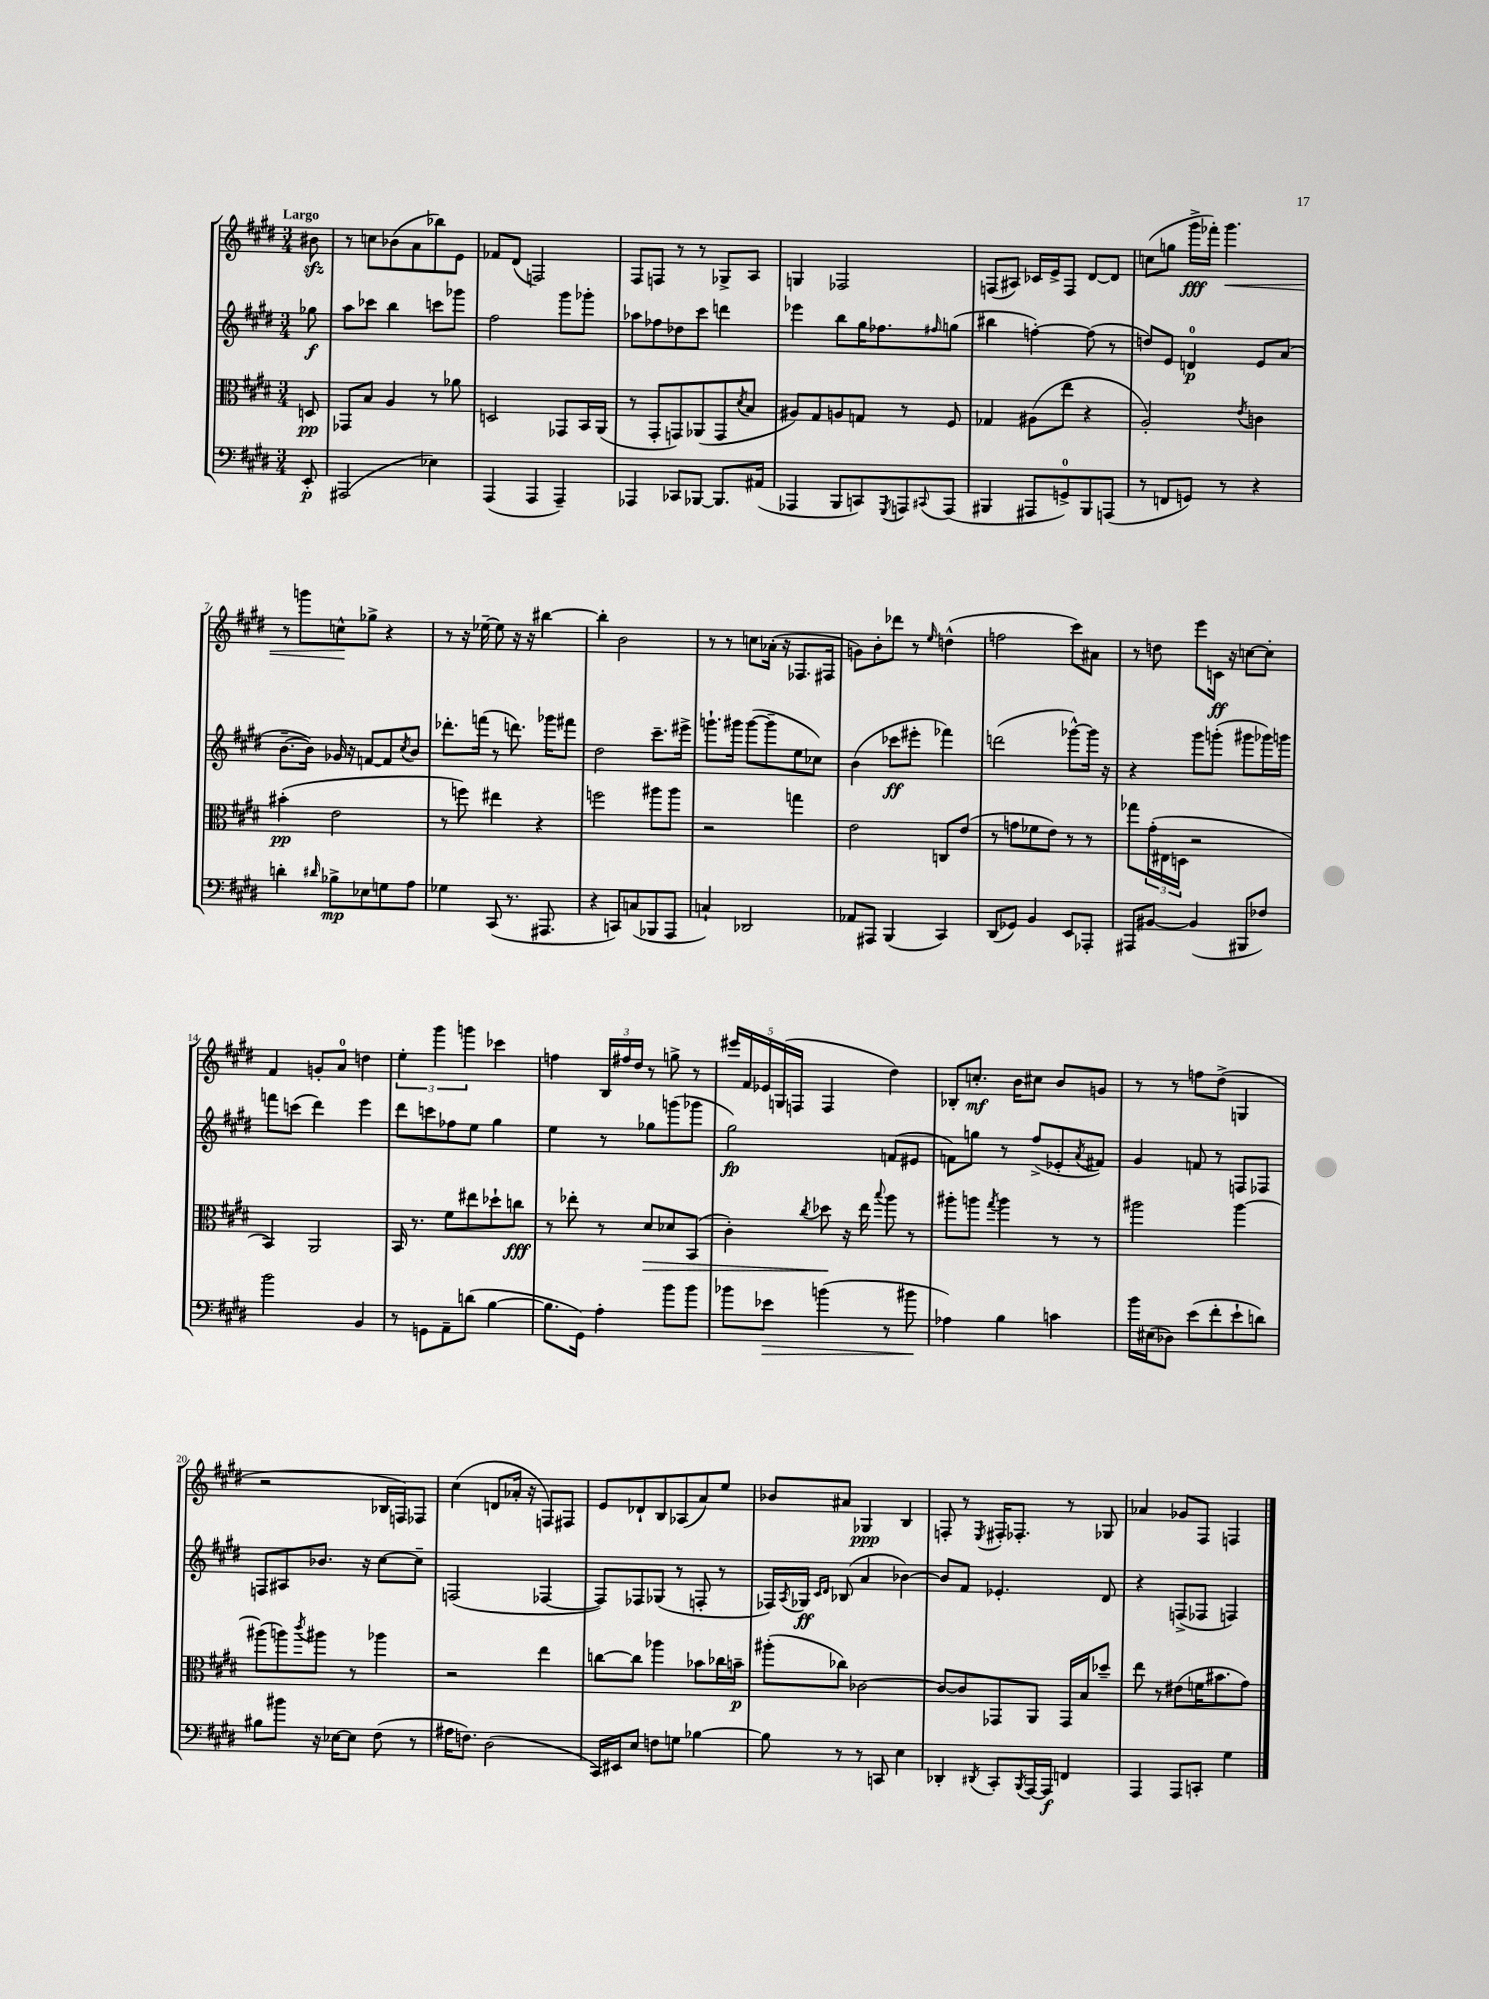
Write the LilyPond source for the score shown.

<<
\new StaffGroup <<
\new Staff = "s0" {
    \clef treble \key e \major \numericTimeSignature \time 3/4 \partial 8 \tempo "Largo"
    bis'8\sfz |
    r8 c''8 bes'8( a'8 bes''8) e'8 |
    fes'8 dis'8( f2) |
    fis8 f8 r8 r8 ges8-> a8 |
    g4 fes2 |
    f8( ais8) ces'16 e'16-> f8 dis'8~ dis'8 |
    c''8( g''8 gis'''16->\fff fes'''16-.) gis'''4.\< |
    r8 g'''8 c''8-^\! ges''8-> r4 |
    r8 r16 ees''16~-- ees''8 r16 r16 bis''4~ |
    bis''4-. b'2 |
    r8 r8 c''8 aes'16-.( r16 fes8. fis16 |
    g'8) b'8-. des'''8 r8 \grace { e''16 } d''4-^( |
    f''2 cis'''8) ais'8 |
    r8 d''8 e'''8 c'16\ff r16 c''8~ c''8-. |
    fis'4 g'8-. a'8-0 d''4 |
    \tuplet 3/2 { e''4-. gis'''4 g'''4 } ces'''4 |
    f''4 \tuplet 3/2 { b16 fis''16 dis''16 } r8 g''8-> r8 |
    \tuplet 5/4 { eis'''16 fis'16 ees'16 g16( f16 } f4 dis''4) |
    bes8-. c''8.-.\mf b'16 cis''8 b'8 g'8 |
    r8 r8 f''8 dis''8->( g4 |
    r2 bes16 f16) fes8 |
    cis''4( d'8 aes'16-. r16 f8) fis8 |
    e'8 des'8-! b8 aes8( a'8) e''8 |
    bes'8 ais'8 ges4\ppp b4 |
    f8-. r8 \acciaccatura { e8 } fis16-. fes8.-. r8 ges8 |
    aes'4 ges'8 fis8 f4 \bar "|." |
}
\new Staff = "s1" {
    \clef treble \key e \major \numericTimeSignature \time 3/4 \partial 8
    ges''8\f |
    a''8 ces'''8 b''4 c'''8 ges'''8 |
    fis''2 gis'''8 ges'''8-. |
    aes''8 fes''8 des''8 cis'''8 d'''4 |
    ees'''4 b''8 gis''16 fes''8. \grace { fis''16 } g''8( |
    bis''4 f''4~-.) f''8( r8 |
    d''8) e'8 d'4-0\p e'8 a'8( |
    b'8.~-- b'16) ges'16 r16 f'8~ f'8 \acciaccatura { cis''8 } b'8 |
    des'''8.-. f'''16( r8 d'''8.) ges'''16 fis'''8 |
    dis''2 cis'''8.-- eis'''16-> |
    g'''8.-! gis'''16 gis'''8~( gis'''8-- e''8 ces''8) |
    b'4( ces'''8\ff eis'''8-. fes'''4) |
    d'''2( ges'''8~-^) ges'''16 r16 |
    r4 gis'''8 g'''8-.( gis'''8 ges'''16) g'''16 |
    f'''8 c'''8( dis'''4) e'''4 |
    dis'''8 c'''8 fes''8 e''8 gis''4 |
    e''4 r8 ges''8 g'''8( ges'''8 |
    gis''2\fp) f'8( eis'8 |
    f'8) g''8 r8 fis''8->( ees'8-. \acciaccatura { a'8 } fis'8) |
    gis'4 f'8 r8 f8 fes8 |
    f8 ais8 bes'8. r16 cis''8~ cis''8-- |
    f2( fes4~ |
    fes8) fes8 ges8( r8 f8-. r8 |
    fes16) \acciaccatura { a8 } ges16\ff \grace { cis'16 dis'16 } bes8( a'4 bes'4~) |
    bes'8 fis'8 ees'4.-. dis'8 |
    r4 f8->( fes8 f4) \bar "|." |
}
\new Staff = "s2" {
    \clef alto \key e \major \numericTimeSignature \time 3/4 \partial 8
    d8\pp |
    ges,8 b8 a4 r8 aes'8 |
    d2 ges,8 b,16 a,16( |
    r8 gis,8-. g,8) aes,8( g,8 \acciaccatura { dis'8 } b8 |
    ais8) gis8 a8 g8 r8 fis8 |
    ges4 ais8( e''8 r4 |
    a2-.) \acciaccatura { e'8 } c'4 |
    bis'4-.\pp( e'2 |
    r8 f''8) eis''4 r4 |
    f''2 ais''8 ais''8 |
    r2 g''4 |
    e'2 c8 e'8( |
    r8 g'8 fes'8 e'8) r8 r8 |
    ges''8 \tuplet 3/2 { gis'16-.( eis16 d16 } r2 |
    b,4) a,2 |
    b,16 r8. fis'8 eis''8 des''8-! c''8\fff |
    r8 ees''8-. r8 dis'8\> des'8 b,8( |
    cis'4-.) \acciaccatura { cis''8 } des''8\! r16 e''16 \appoggiatura { b''8 } a''8 r8 |
    ais''8-. a''8 \acciaccatura { gis''8 } a''4 r8 r8 |
    ais''2 ais''4~ |
    ais''8( a''8) \acciaccatura { cis'''8 } ais''8 r8 aes''4 |
    r2 e''4 |
    c''8~ c''8 aes''4 bes'8 ces''16 b'16--\p |
    ais''8-.( ces''8) ces'2~ |
    ces'8~ ces'8 ges,8 a,8 ges,16 b16 des''8-- |
    e''8 r8 eis'8( f'16 bis'8. gis'8) \bar "|." |
}
\new Staff = "s3" {
    \clef bass \key e \major \numericTimeSignature \time 3/4 \partial 8
    e,8-.\p |
    ais,,2( ees4) |
    a,,4( a,,4 a,,4--) |
    aes,,4 ces,8 bes,,8~ bes,,8. ais,16( |
    aes,,4 b,,8 c,8) \acciaccatura { gis,,8 } a,,8 \appoggiatura { cis,8 } a,,8( |
    bis,,4 ais,,8 g,8-0->) bis,,8 a,,8( |
    r8 f,8 g,8) r8 r4 |
    d'4-. \grace { dis'16 } bes8->\mp ees8 g8 a8 |
    ges4 cis,8( r8. ais,,8. |
    r4 c,8) c8( bes,,8 a,,8 |
    c4-!) des,2 |
    aes,8 ais,,8 b,,4( cis,4) |
    dis,8( ges,8) b,4 e,8 aes,,8-. |
    ais,,8 bis,8~ bis,4( bis,,8 fes8) |
    b'2 b,4 |
    r8 g,8 a,8-- d'8( b4~ |
    b8. gis,16) a4-. b'8 b'8 |
    bes'8 ees'8\> b'4( r8 bis'8\! |
    aes4) b4 c'4 |
    b'16 eis16( des8) e'8( fis'8-. e'8-! d'8) |
    bis8 bis'8 r16 ees16~ ees8 fis8( r8 |
    ais16 f8.) dis2( |
    cis,16) eis,16 e8 f8 g8 bes4~ |
    bes8 r8 r8 c,8 e4 |
    des,4-. \acciaccatura { dis,8 } cis,8-. \acciaccatura { b,,8 } a,,16~ a,,16\f f,4 |
    a,,4 a,,8 c,8-. gis4 \bar "|." |
}
>>
>>
